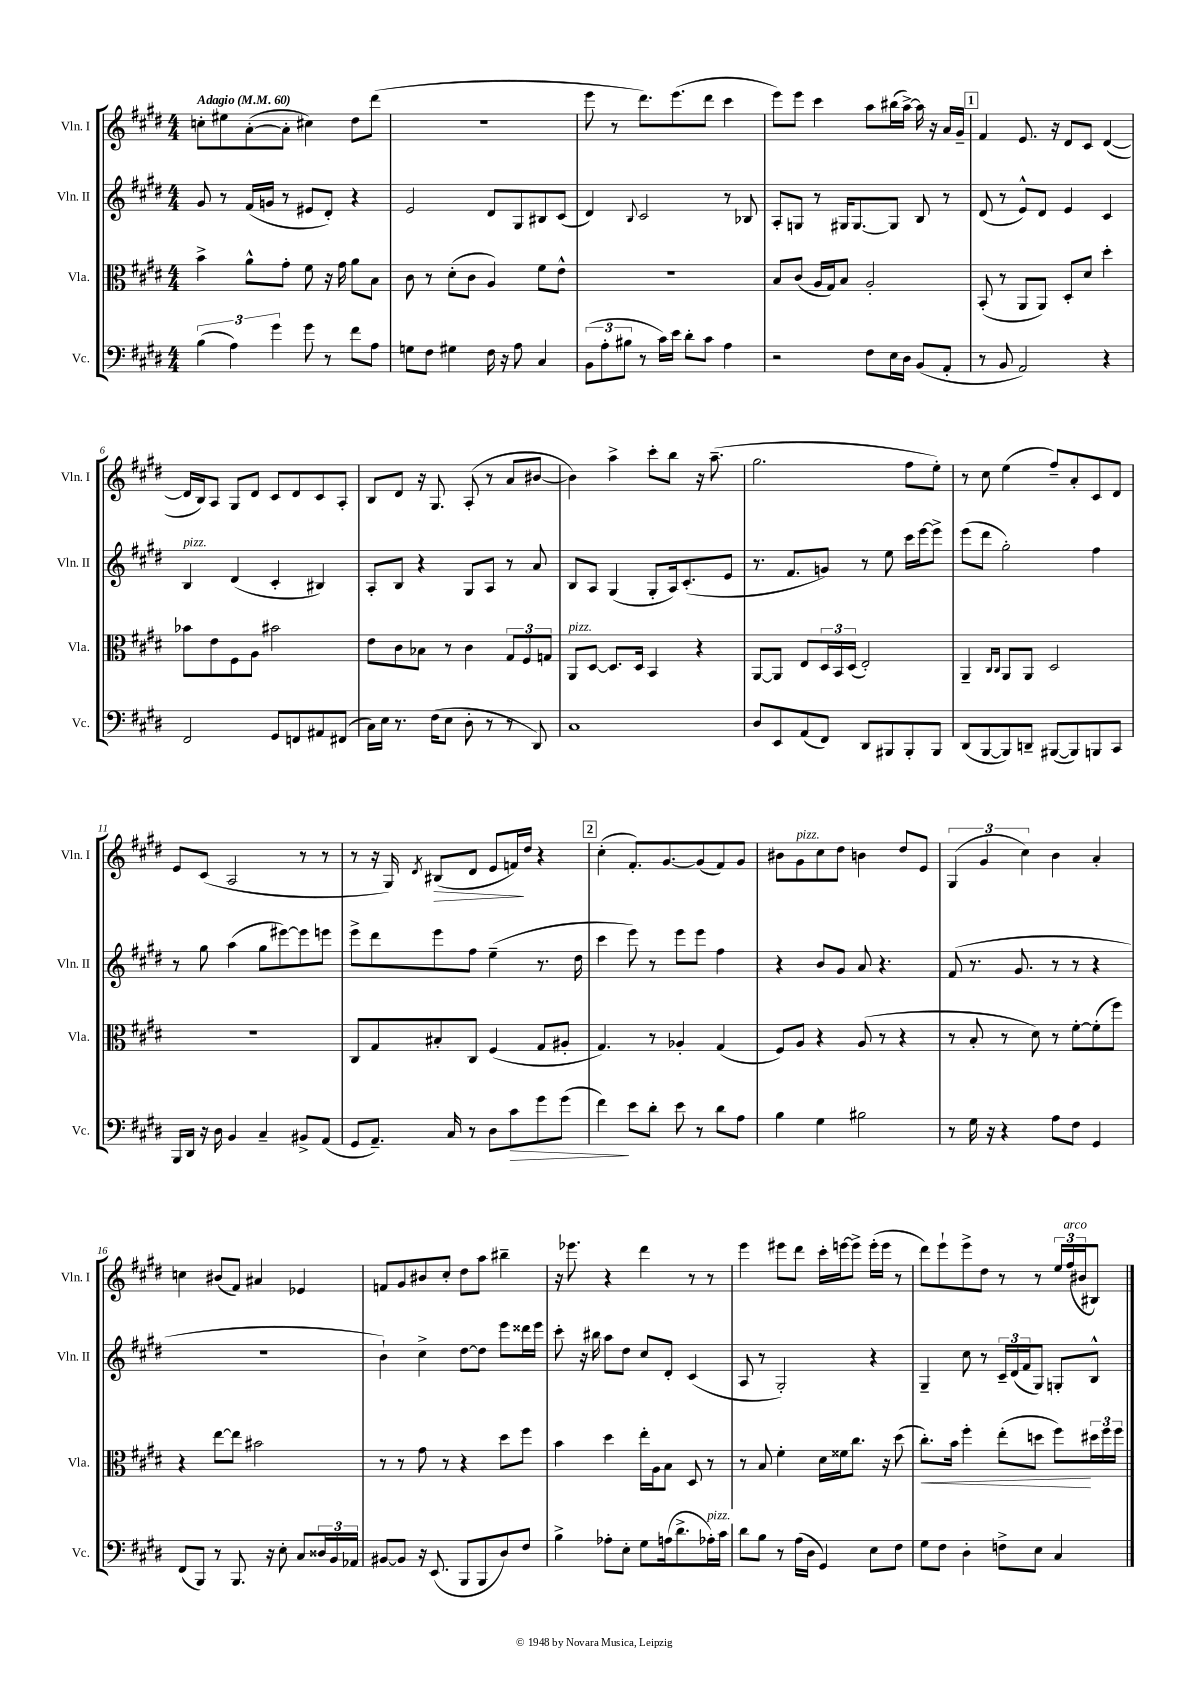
<<
\new StaffGroup <<
\new Staff = "s0" \with { instrumentName = "Vln. I" shortInstrumentName = "Vln. I" } {
    \clef treble \key e \major \numericTimeSignature \time 4/4 \tempo "Adagio" 4 = 60
    c''8-. eis''8 a'8~-.( a'8-. cis''4) dis''8 dis'''8( |
    R1 |
    e'''8 r8 dis'''8.) e'''8.( dis'''8 cis'''4 |
    e'''8) e'''8 cis'''4 a''8 bis''16( a''16~->) a''16 r16 a'16 gis'16-- |
    \mark \markup { \box "1" } fis'4 e'8. r16 dis'8 cis'8 dis'4~( |
    dis'16 b16) a8 gis8 dis'8 cis'8 dis'8 cis'8 a8-. |
    b8 dis'8 r16 gis8. a8-.( r8 a'8 bis'8~ |
    bis'4) a''4-> cis'''8-. b''8 r16 a''8.--( |
    gis''2. fis''8 e''8-.) |
    r8 cis''8 e''4( fis''8--) a'8-. cis'8 dis'8 |
    e'8 cis'8( a2 r8 r8 |
    r8 r16 gis16) \acciaccatura { dis'8 } bis8\>( dis'8 e'8 f'16\!) dis''16 r4 |
    \mark \markup { \box "2" } cis''4-.( fis'8.-.) gis'8.~ gis'8( fis'8) gis'8 |
    bis'8 gis'8^\markup { \italic "pizz." } cis''8 dis''8 b'4 dis''8 e'8 |
    \tuplet 3/2 { gis4( gis'4 cis''4) } b'4 a'4-. |
    c''4 bis'8( fis'8) ais'4 ees'4 |
    f'8 gis'8 bis'8 cis''8-. dis''8 a''8 bis''4-- |
    r16 ees'''8. r4 dis'''4 r8 r8 |
    e'''4 eis'''8 dis'''8 cis'''16-. e'''16~ e'''8-> e'''16-.( e'''16 r8 |
    dis'''8) e'''8-! e'''8-> dis''8 r8 r8 \tuplet 3/2 { e''16 fis''16^\markup { \italic "arco" }( bis'16 } bis8) \bar "|." |
}
\new Staff = "s1" \with { instrumentName = "Vln. II" shortInstrumentName = "Vln. II" } {
    \clef treble \key e \major \numericTimeSignature \time 4/4
    gis'8 r8 fis'16( g'16 r8 eis'8 dis'8-.) r4 |
    e'2 dis'8 gis8 bis8 cis'8( |
    dis'4) \appoggiatura { b8 } cis'2 r8 bes8 |
    a8-. g8 r8 gis16 gis8.~ gis8 b8 r8 |
    \mark \markup { \box "1" } dis'8( r8 e'8-^) dis'8 e'4 cis'4 |
    b4^\markup { \italic "pizz." } dis'4( cis'4-. bis4) |
    a8-. b8 r4 gis8 a8 r8 a'8 |
    b8 a8 gis4( gis8-. a16) cis'8.-.( e'8 |
    r8. fis'8. g'8) r8 e''8 cis'''16 e'''16~ e'''8-> |
    e'''8( dis'''8 gis''2-.) fis''4 |
    r8 gis''8 a''4( gis''8 eis'''8~) eis'''8 e'''8 |
    e'''8-> dis'''8 e'''8 fis''8 e''4--( r8. dis''16 |
    \mark \markup { \box "2" } cis'''4 e'''8) r8 e'''8 e'''8 fis''4 |
    r4 b'8 gis'8 a'8 r4. |
    fis'8( r8. gis'8. r8 r8 r4 |
    R1 |
    b'4-!) cis''4-> dis''8~ dis''8 e'''8 disis'''16 e'''16 |
    cis'''8-. r16 bis''16 a''8 dis''8 cis''8 dis'8-. cis'4( |
    a8 r8 gis2-.) r4 |
    gis4-- cis''8 r8 \tuplet 3/2 { cis'16-- dis'16( fis'16 } gis8) g8-. b8-^ \bar "|." |
}
\new Staff = "s2" \with { instrumentName = "Vla." shortInstrumentName = "Vla." } {
    \clef alto \key e \major \numericTimeSignature \time 4/4
    b'4-> a'8-^ gis'8-. fis'8 r16 gis'16 a'8 b8 |
    cis'8 r8 dis'8-.( cis'8 a4) fis'8 e'8-^ |
    R1 |
    b8 cis'8( a16 gis16) b8 a2-. |
    \mark \markup { \box "1" } b,8-.( r8 a,8 a,8) dis8-. dis'8 dis''4-. |
    bes'8 e'8 fis8 a8 bis'2 |
    e'8 cis'8 bes8 r8 cis'4 \tuplet 3/2 { gis8 fis8 g8 } |
    a,8^\markup { \italic "pizz." } dis8~ dis8. dis16 b,4 r4 |
    a,8~ a,8 e8 \tuplet 3/2 { dis16 b,16 dis16( } e2-.) |
    a,4-- \grace { cis16 cis16 } a,8 a,8 dis2 |
    R1 |
    cis8 gis8 bis8-. cis8 fis4( gis8 ais8-. |
    \mark \markup { \box "2" } gis4.) r8 aes4-. gis4( |
    fis8) a8 r4 a8( r8 r4 |
    r8 b8-. r8 dis'8) r8 fis'8~-. fis'8-.( fis''8) |
    r4 e''8~ e''8 bis'2 |
    r8 r8 gis'8 r8 r4 dis''8 fis''8 |
    b'4 dis''4 e''16-. a16 b8 dis8 r8 |
    r8 b8 fis'4-. dis'16 fisis'16 cis''8. r16 dis''8( |
    cis''8.-.\<) b'16 fis''4-. e''8-.( d''8 fis''8\!) \tuplet 3/2 { dis''16 fis''16 fis''16 } \bar "|." |
}
\new Staff = "s3" \with { instrumentName = "Vc." shortInstrumentName = "Vc." } {
    \clef bass \key e \major \numericTimeSignature \time 4/4
    \tuplet 3/2 { b4( a4) gis'4 } gis'8 r8 fis'8 a8 |
    g8 fis8 gis4 fis16 r16 a8 cis4 |
    \tuplet 3/2 { b,8( a8-. bis8 } r8 cis'16) e'16 dis'8-. cis'8 a4 |
    r2 fis8 e16 dis16 b,8( a,8-. |
    \mark \markup { \box "1" } r8 b,8 a,2) r4 |
    fis,2 gis,8 f,8 ais,8 fis,8( |
    cis16) e16 r8. fis16( e8 dis8-. r8 r8 dis,8) |
    cis1 |
    dis8 e,8 a,8( fis,8) dis,8 bis,,8 bis,,8-. bis,,8 |
    dis,8( b,,8~ b,,8) d,8-- bis,,8~( bis,,8) b,,8 cis,8 |
    b,,16 dis,16 r16 dis16 b,4 cis4-- bis,8-> a,8( |
    gis,8 a,8.--) cis16 r8 dis8 cis'8\> gis'8 gis'8( |
    \mark \markup { \box "2" } fis'4\!) e'8 dis'8-. e'8 r8 dis'8 a8 |
    b4 gis4 bis2 |
    r8 gis16 r16 r4 a8 fis8 gis,4 |
    fis,8( b,,8) r8 b,,8. r16 e8-. cis8 \tuplet 3/2 { disis16 b,16 aes,16 } |
    bis,8~ bis,8 r16 e,8.( b,,8 b,,8 dis8) fis8 |
    b4-> aes8-. e8-. gis8 a16( dis'8.-> aes16-.^\markup { \italic "pizz." }) cis'16 |
    dis'8 b8 r8 a16( dis16 gis,4) e8 fis8 |
    gis8 fis8 dis4-. f8-> e8 cis4 \bar "|." |
}
>>
>>
